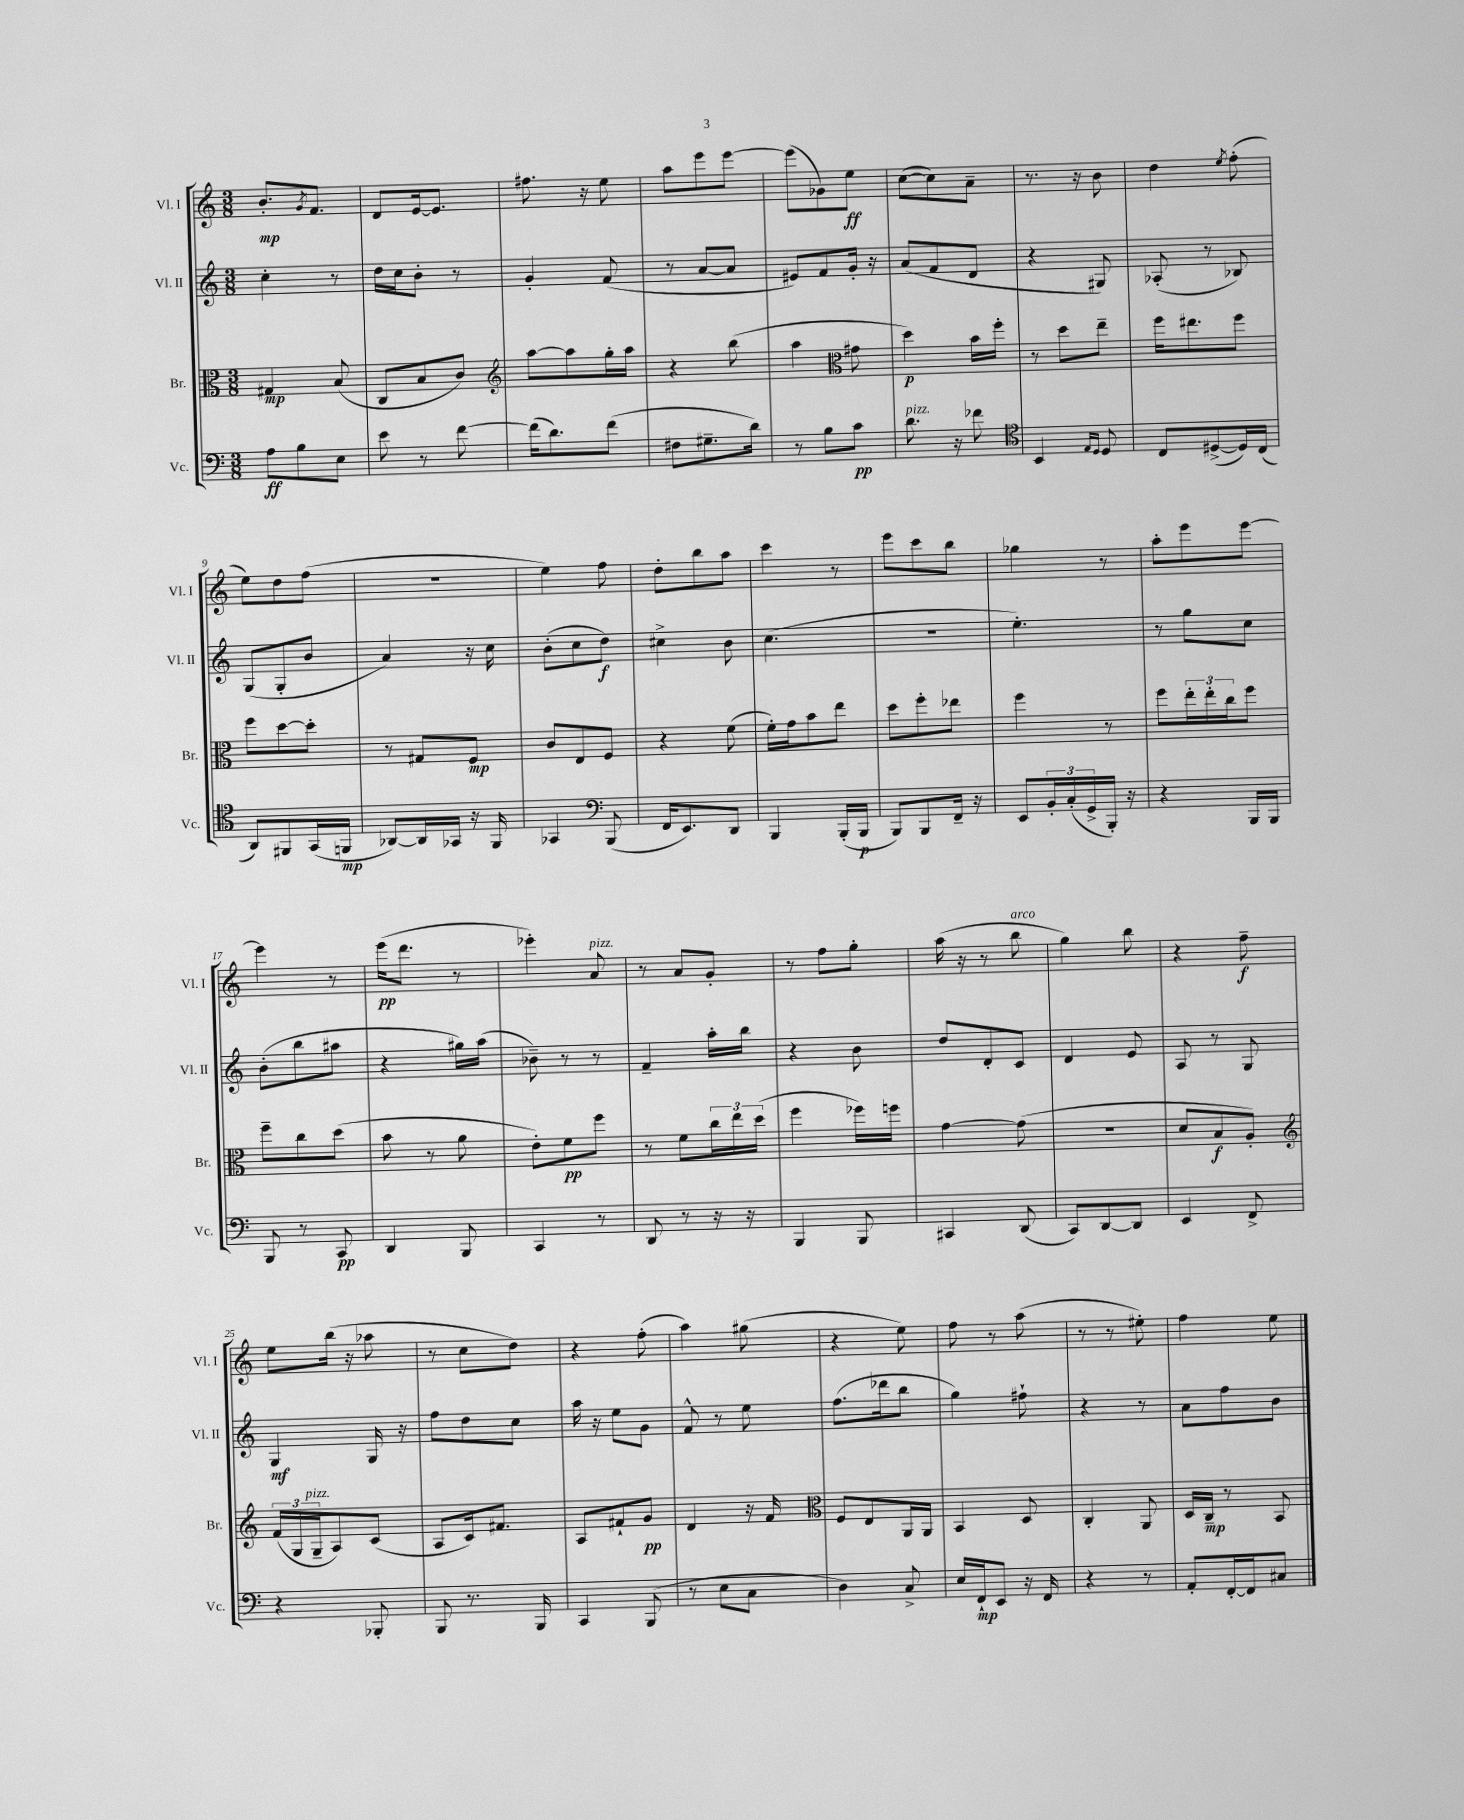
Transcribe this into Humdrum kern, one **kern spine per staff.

**kern	**kern	**kern	**kern
*staff4	*staff3	*staff2	*staff1
*clefF4	*clefC3	*clefG2	*clefG2
*k[]	*k[]	*k[]	*k[]
*M3/8	*M3/8	*M3/8	*M3/8
8A	4G#	4cc'	8.b'
8B	.	.	.
.	.	.	8qg
.	.	.	8.f
8E	(8B	8r	.
=	=	=	=
8e	8C	16dd	8d
.	.	16cc	.
8r	8B	8b'	[16e
.	.	.	8.e]
[8f	8c)	8r	.
=	=	=	=
*	*clefG2	*	*
(16f]	[8aa	4g'	8.ff#
8.d)	.	.	.
.	8aa]	.	.
.	.	.	16r
(8f	16gg'	(8f	8ee
.	16aa	.	.
=	=	=	=
8F#	4r	8r	8aa
8.G#~	.	[8a	8eee
.	(8bb	8a]	[8eee
16d)	.	.	.
=	=	=	=
8r	4aa	8e#)	(8eee]
8B	.	8f	8g-)
*	*clefC3	*	*
8c	8g#	16g'	8ee
.	.	16r	.
=	=	=	=
8.d	4dd)	(8a	([8cc
.	.	8f	8cc])
16r	.	.	.
8f-	16b	8d	8a~
.	16ff'	.	.
=	=	=	=
*clefC4	*	*	*
4BB	8r	4r	8.r
.	8dd	.	.
.	.	.	16r
16qqE	.	.	.
16qqD	.	.	.
8D	8ee~	8G#)	8b
=	=	=	=
8C	16ff	(8A-'	4dd
.	8.ee#	.	.
([8D#^	.	8r	.
.	.	.	8qee
16D#])	8ff	8B-)	(8ff'
(16C	.	.	.
=	=	=	=
8AA)	8ff	(8G	8ee)
8FF#	[8dd	8G'	8dd
(16GG	8dd']	8b	(8ff
16FF	.	.	.
=	=	=	=
[8AA-)	8r	4a)	4.r
16AA-]	8G#	.	.
16GG-	.	.	.
16r	8F	16r	.
16FF	.	16cc	.
=	=	=	=
4GG-	8c	(8b'	4ee)
.	8E	8cc	.
*clefF4	*	*	*
(8BBB	8F	8dd)	8ff
=	=	=	=
16FF	4r	4cc#^	8dd'
8.EE)	.	.	.
.	.	.	8bb
8DD	(8f	8b	8aa
=	=	=	=
4BBB	16f')	(4.cc	4ccc
.	16g	.	.
.	8b	.	.
(16BBB'	8ee	.	8r
16BBB	.	.	.
=	=	=	=
8BBB)	8dd	4.r	8eee
8BBB	8ff'	.	8ccc
16FF~	8ee-	.	8bb
16r	.	.	.
=	=	=	=
8EE	4ff	4.ee')	4gg-
24BB'	.	.	.
(24C'	.	.	.
24GG^	.	.	.
16BBB')	8r	.	8r
16r	.	.	.
=	=	=	=
4r	8ff	8r	8aa'
.	24ee'	8gg	8eee
.	24ee'	.	.
.	24cc	.	.
16BBB	8ff	8cc	[8eee
16BBB	.	.	.
=	=	=	=
8BBB	8ff~	(8b'	4eee]
8r	8cc	8bb	.
8CC	(8dd	8aa#	8r
=	=	=	=
4DD	8b	4r	(16eee
.	.	.	8.ddd
.	8r	.	.
8BBB	8a	16gg#)	8r
.	.	(16aa	.
=	=	=	=
4CC	8e')	8b-~)	4eee-')
.	8f	8r	.
8r	8ff	8r	8a
=	=	=	=
8DD	8r	4f~	8r
8r	8f	.	8a
16r	24cc	16aa'	8g'
.	24ee	.	.
16r	.	16bb	.
.	(24dd	.	.
=	=	=	=
4BBB	4ff	4r	8r
.	.	.	8ff
8BBB	16ff-)	8b	8gg'
.	16ff	.	.
=	=	=	=
4CC#	[4g	8dd	(16aa
.	.	.	16r
.	.	8d'	8r
(8DD	(8g]	8c	8bb
=	=	=	=
8CC)	4.r	4d	4gg)
[8DD	.	.	.
8DD]	.	8e	8bb
=	=	=	=
4EE	8d	8A	4r
.	8B	8r	.
8FF^	8A')	8G	8ff~
=	=	=	=
*	*clefG2	*	*
4r	(24f	4G	8ee
.	24G	.	.
.	24G~	.	.
.	8A)	.	(16bb
.	.	.	16r
8BBB-'	(8c	16G	8aa-
.	.	16r	.
=	=	=	=
8BBB	8A	8ff	8r
8.r	16c)	8dd	8cc
.	8.f#	.	.
.	.	8cc	8dd)
16BBB	.	.	.
=	=	=	=
4CC	8A	16aa	4r
.	.	16r	.
.	8f#`	8ee	.
(8BBB	8g	8g	(8ff'
=	=	=	=
8r	4d	8f^^	4aa)
8E	.	8r	.
8C	16r	8ee	(8gg#
.	16f	.	.
=	=	=	=
*	*clefC3	*	*
4D)	8F	(8.ff	4r
.	8E	.	.
.	.	16ddd-	.
8C^	16AA	8bb	8ee)
.	16AA	.	.
=	=	=	=
16E	4BB	4gg)	8ff
16FF`	.	.	.
8EE	.	.	8r
16r	8D	8ff#`	(8aa
16FF	.	.	.
=	=	=	=
4r	4C'	4r	8r
.	.	.	8r
8r	8AA	8r	8ee#')
=	=	=	=
8AA'	16D	8a	4ff
.	16C~	.	.
[16FF'	8r	8ff	.
16FF]	.	.	.
8C#	8BB	8b	8ee
==	==	==	==
*-	*-	*-	*-
